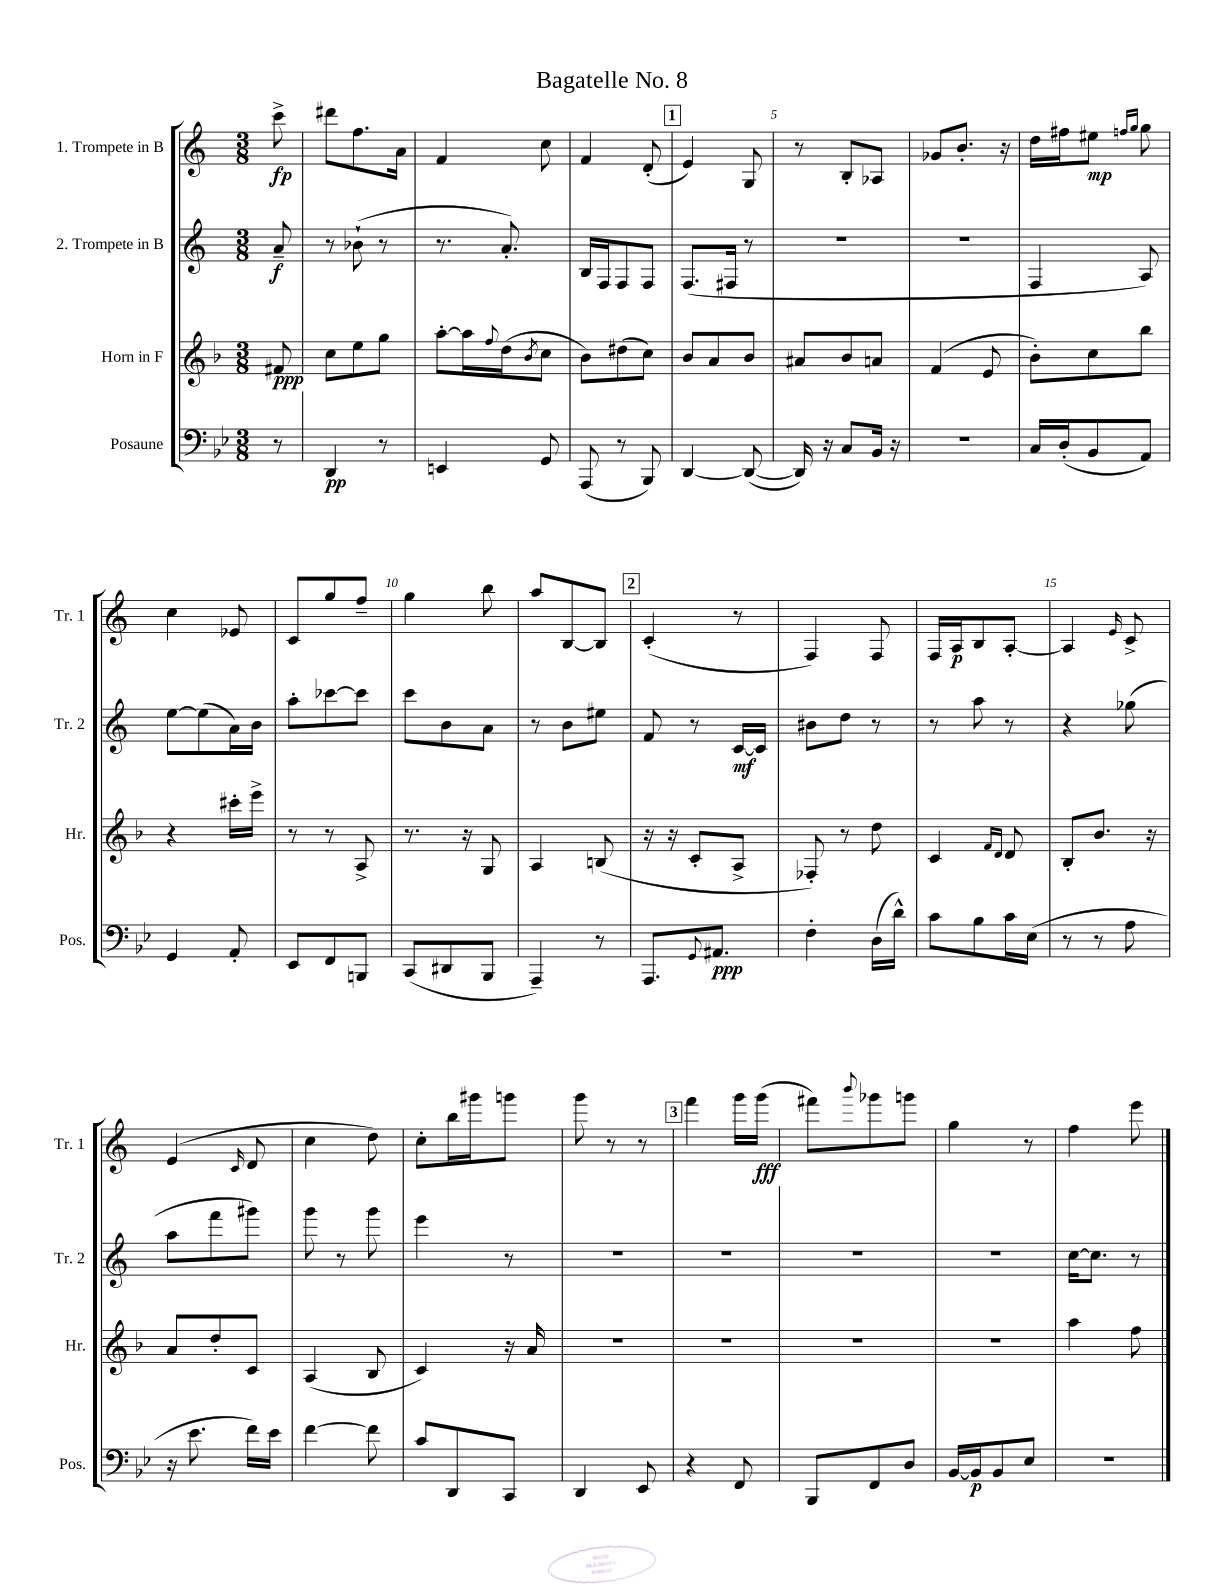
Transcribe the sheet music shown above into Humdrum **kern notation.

**kern	**kern	**kern	**kern
*staff4	*staff3	*staff2	*staff1
*clefF4	*clefG2	*clefG2	*clefG2
*k[b-e-]	*k[b-]	*k[]	*k[]
*M3/8	*M3/8	*M3/8	*M3/8
8r	8f#/	8a~/	8ccc^\
=	=	=	=
4DD/	8cc\L	8r	8ddd#\L
.	8ee\	(8b-`\	8.ff\
8r	8gg\J	8r	.
.	.	.	16a\Jk
=	=	=	=
4EE/	[8aa'\L	8.r	4f/
.	16aa\]L	.	.
.	8qqff/	.	.
.	(16dd\J	8.a'/)	.
.	8qb-/	.	.
8GG/	8cc\J	.	8cc\
=	=	=	=
(8AAA/	8b-\L)	16B/LL	4f/
.	.	16F/J	.
8r	(8dd#\	8F/	.
8BBB-/)	8cc\J)	8F/J	(8d'/
=	=	=	=
[4DD/	8b-/L	(8.F/L	4e/)
.	8a/	.	.
.	.	16F#/Jk	.
(8DD/_	8b-/J	8r	8G/
=	=	=	=
16DD/])	8a#/L	4.r	8r
16r	.	.	.
8C/L	8b-/	.	8B'/L
16BB-/Jk	8a/J	.	8A-/J
16r	.	.	.
=	=	=	=
4.r	(4f/	4.r	8g-/L
.	.	.	8.b'/J
.	8e/	.	.
.	.	.	16r
=	=	=	=
16C/LL	8b-'\L)	4F/	16dd\LL
(16D'/J	.	.	16ff#\J
8BB-/	8cc\	.	8ee#\J
.	.	.	16qqff/LL
.	.	.	16qqgg/JJ
8AA/J)	8bb-\J	8A/)	8gg\
=	=	=	=
4GG/	4r	[8ee\L	4cc\
.	.	(8ee\]	.
8AA'/	16ccc#'\LL	16a\L)	8e-/
.	16eee^\JJ	16b\JJ	.
=	=	=	=
8EE-/L	8r	8aa'\L	8c/L
8FF/	8r	[8ccc-\	8gg/
8BBB/J	8A^/	8ccc-\]J	8ff~/J
=	=	=	=
(8CC/L	8.r	8ccc\L	4gg\
8DD#/	.	8b\	.
.	16r	.	.
8BBB-/J	8G/	8a\J	8bb\
=	=	=	=
4AAA~/)	4A/	8r	8aa/L
.	.	8b\L	[8B/
8r	(8B/	8ee#\J	8B/]J
=	=	=	=
8.AAA/L	16r	8f/	(4c'/
.	16r	.	.
.	8c'/L	8r	.
8qqGG/	.	.	.
8.AA#/J	.	.	.
.	8A^/J	[16c/LL	8r
.	.	16c/]JJ	.
=	=	=	=
4F'\	8F-'/)	8b#\L	4F/)
.	8r	8dd\J	.
(16D\LL	8dd\	8r	8F/
16d^^\JJ)	.	.	.
=	=	=	=
8c\L	4c/	8r	16F/LL
.	.	.	16A/J
8B-\	.	8aa\	8B/
.	16qqf/LL	.	.
.	16qqd/JJ	.	.
16c\L	8d/	8r	[8A'/J
(16E-\JJ	.	.	.
=	=	=	=
8r	8B-'/L	4r	4A/]
8r	8.b-/J	.	.
.	.	.	16qqe/
8A\	.	(8gg-\	8c^/
.	16r	.	.
=	=	=	=
16r	8a/L	8aa\L	(4e/
8.e-\	.	.	.
.	8dd'/	8fff\	.
.	.	.	16qqc/
16f\LL)	8c/J	8ggg#\J)	8d/
16e-\JJ	.	.	.
=	=	=	=
[4f\	(4A/	8ggg\	4cc\
.	.	8r	.
8f\]	8B-/	8ggg\	8dd\)
=	=	=	=
8c/L	4c/)	4eee\	8cc'\L
8DD/	.	.	16bb\L
.	.	.	16ggg#\J
8CC/J	16r	8r	8ggg\J
.	16a/	.	.
=	=	=	=
4DD/	4.r	4.r	8ggg\
.	.	.	8r
8EE-/	.	.	8r
=	=	=	=
4r	4.r	4.r	4fff\
8FF/	.	.	16ggg\LL
.	.	.	(16ggg\JJ
=	=	=	=
8BBB-/L	4.r	4.r	8fff#\L)
.	.	.	8qqbbb/
8FF/	.	.	8ggg-\
8D/J	.	.	8ggg\J
=	=	=	=
[16BB-/LL	4.r	4.r	4gg\
16BB-/]J	.	.	.
8BB-/	.	.	.
8E-/J	.	.	8r
=	=	=	=
4.r	4aa\	[16cc\LK	4ff\
.	.	8.cc\]J	.
.	8ff\	8r	8eee\
==	==	==	==
*-	*-	*-	*-
